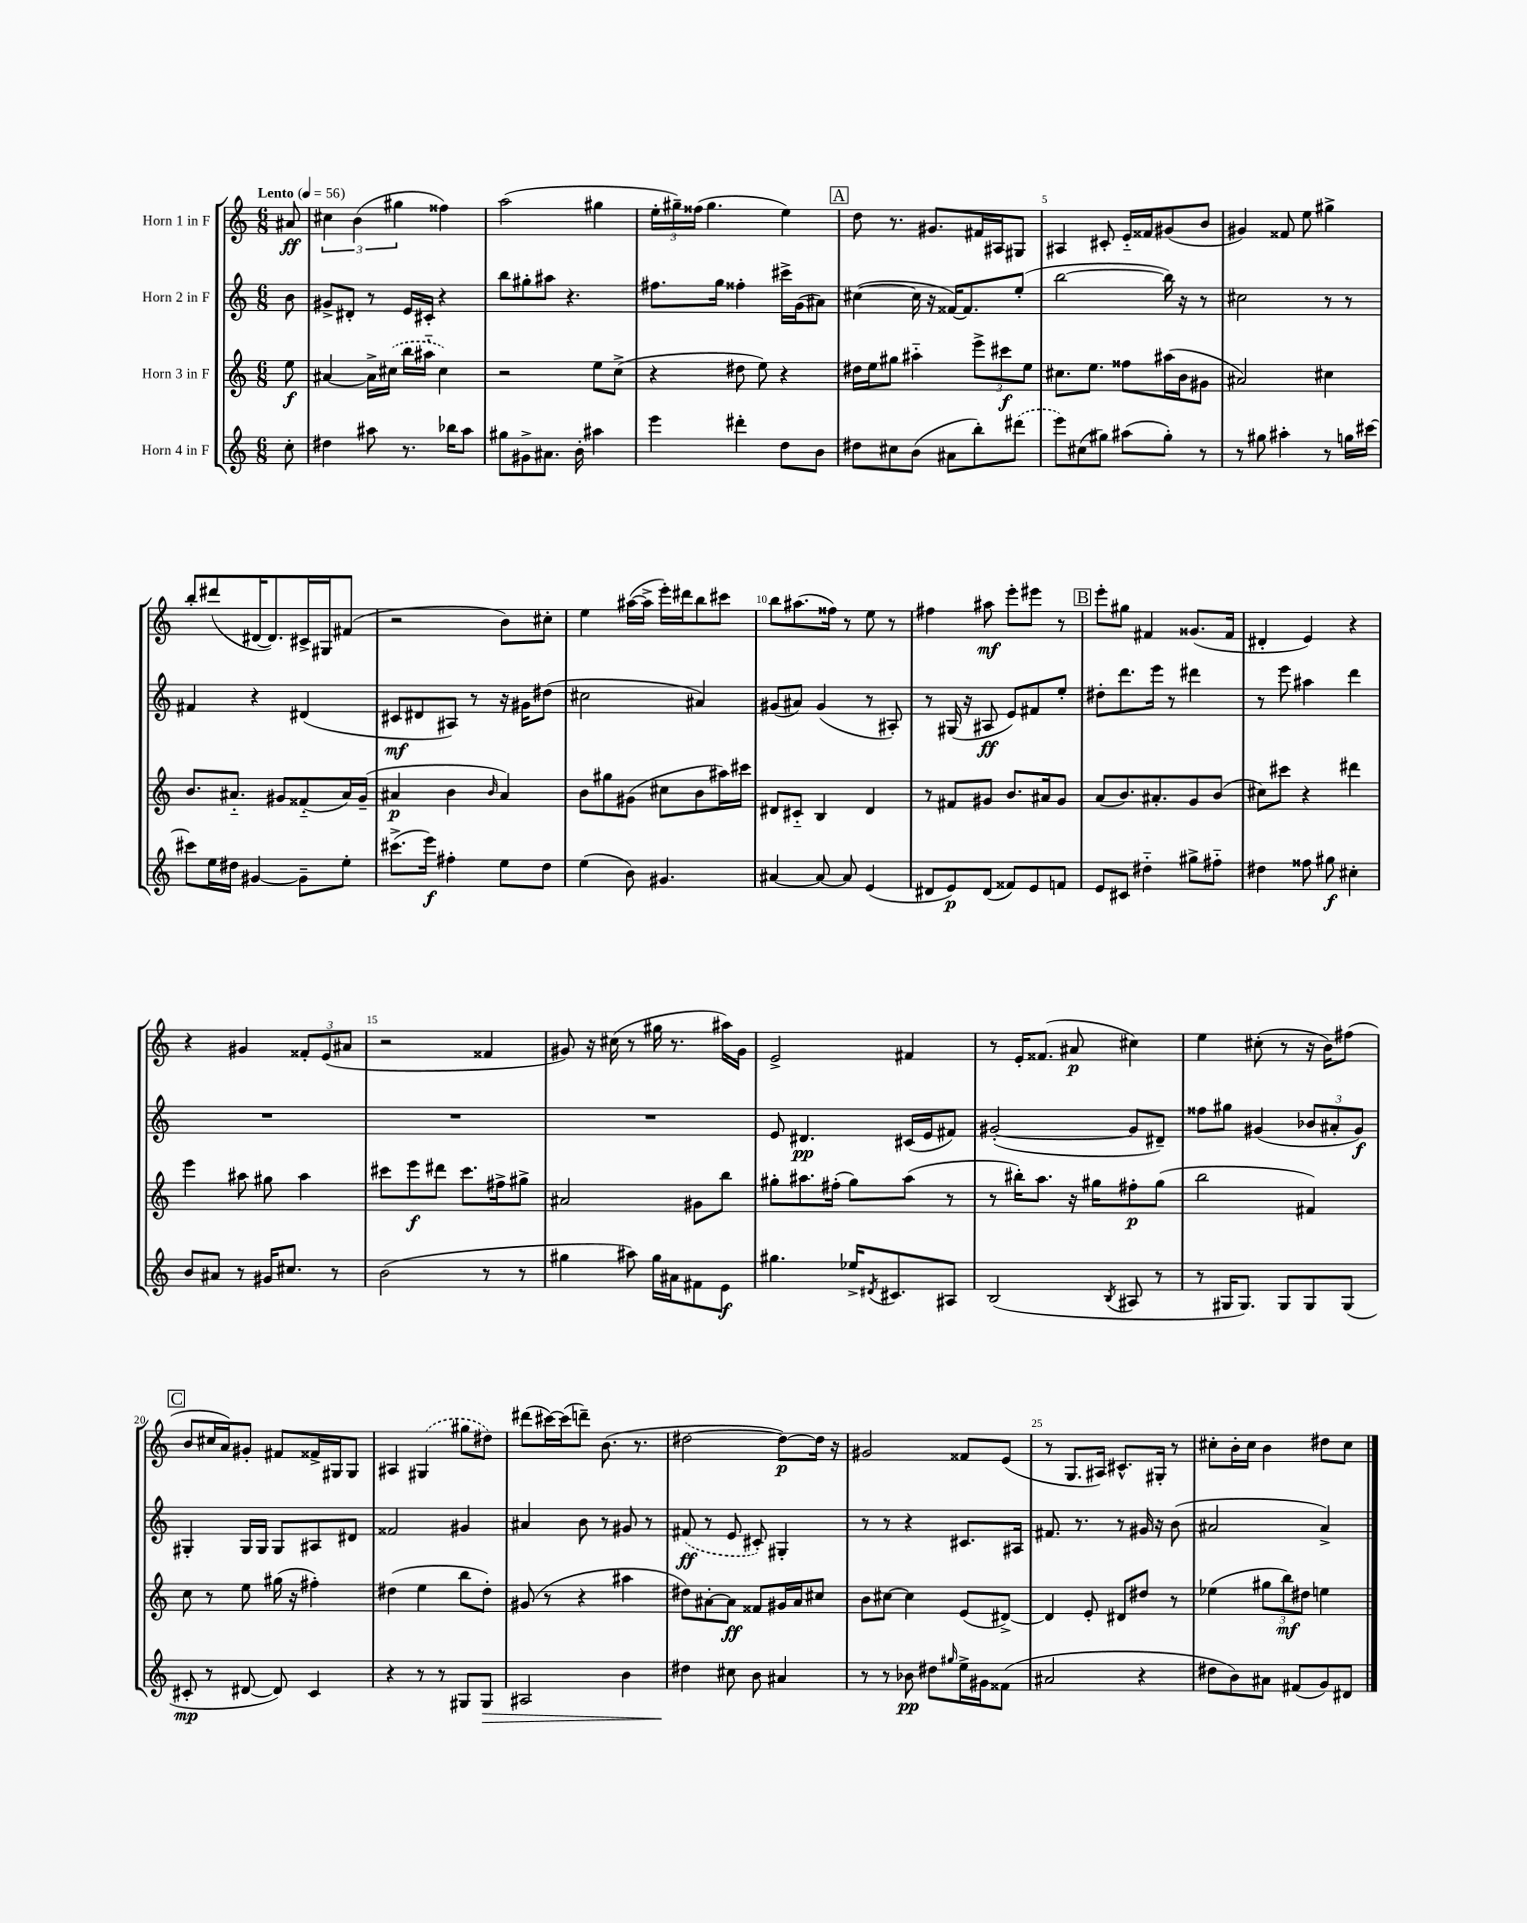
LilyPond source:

<<
\new StaffGroup <<
\new Staff = "s0" \with { instrumentName = "Horn 1 in F" } {
    \clef treble \key c \major \numericTimeSignature \time 6/8 \partial 8 \tempo "Lento" 4 = 56
    ais'8\ff |
    \tuplet 3/2 { cis''4 b'4( gis''4 } fisis''4) |
    a''2( gis''4 |
    \tuplet 3/2 { e''16-. gis''16--) fisis''16( } gis''4. e''4) |
    \mark \markup { \box "A" } d''8 r8. gis'8. fis'16 ais16 gis8 |
    ais4 cis'8-. e'16-_ fisis'16 gis'8( b'8 |
    gis'4) fisis'8 e''8 gis''4-> |
    b''8-. dis'''8( dis'16~ dis'8.) cis'16-> gis16 fis'8( |
    r2 b'8) cis''8-. |
    e''4 ais''16~( ais''16-> e'''16-.) dis'''16 b''8 cis'''8 |
    b''8 ais''8.( fisis''16) r8 e''8 r8 |
    fis''4 ais''8\mf e'''8-. eis'''8 r8 |
    \mark \markup { \box "B" } e'''8-. gis''8 fis'4 gisis'8.( fis'16 |
    dis'4-. e'4) r4 |
    r4 gis'4 \tuplet 3/2 { fisis'8-. e'8( ais'8 } |
    r2 fisis'4 |
    gis'8) r16 cis''16( r8 gis''16 r8. ais''16) gis'16 |
    e'2-> fis'4 |
    r8 e'16-. fisis'8.( ais'8\p cis''4) |
    e''4 cis''8-.( r8 r16 b'16) fis''8( |
    \mark \markup { \box "C" } b'8 cis''16 a'16) gis'8-. fis'8 fisis'16-> gis16 gis8 |
    ais4 \once \slurDashed gis4( gis''8 dis''8) |
    dis'''8( cis'''16~) cis'''16( d'''8--) b'8.( r8. |
    dis''2~ dis''8~\p) dis''16 r16 |
    gis'2 fisis'8 e'8( |
    r8 g8. ais16) cis'8.-^ gis16-. r8 |
    cis''8-. b'16-. cis''16 b'4 dis''8 cis''8 \bar "|." |
}
\new Staff = "s1" \with { instrumentName = "Horn 2 in F" } {
    \clef treble \key c \major \numericTimeSignature \time 6/8 \partial 8
    b'8 |
    gis'8-> dis'8-. r8 e'16 cis'16-. r4 |
    b''8 gis''8-. ais''8 r4. |
    fis''8. g''16 fisis''4-. cis'''16-> g'16( ais'8) |
    \mark \markup { \box "A" } cis''4~( cis''16 r16 fisis'16~) fisis'8. e''8-.( |
    b''2~ b''16) r16 r8 |
    cis''2 r8 r8 |
    fis'4 r4 dis'4( |
    cis'8\mf dis'8 ais8) r8 r16 gis'16 dis''8( |
    cis''2 ais'4) |
    gis'8( ais'8) gis'4( r8 ais8-.) |
    r8 gis16( r16 ais8\ff e'8) fis'8 e''8-. |
    \mark \markup { \box "B" } dis''8-. d'''8. e'''16 r8 dis'''4 |
    r8 e'''8 ais''4 d'''4 |
    R2. |
    R2. |
    R2. |
    e'8 dis'4.\pp cis'16( e'16 fis'8) |
    gis'2~-.( gis'8 dis'8--) |
    fisis''8 gis''8 gis'4( \tuplet 3/2 { bes'8 ais'8-. gis'8\f) } |
    \mark \markup { \box "C" } gis4-. gis16 gis16 gis8 ais8 dis'8 |
    fisis'2 gis'4 |
    ais'4 b'8 r8 gis'8 r8 |
    \once \slurDashed fis'8\ff( r8 e'8 cis'8-.) gis4-. |
    r8 r8 r4 cis'8. ais16 |
    fis'8. r8. r8 gis'16 r16 b'8( |
    ais'2 ais'4->) \bar "|." |
}
\new Staff = "s2" \with { instrumentName = "Horn 3 in F" } {
    \clef treble \key c \major \numericTimeSignature \time 6/8 \partial 8
    e''8\f |
    ais'4~ ais'16-> \once \slurDashed cis''16( b''16 ais''16-_ cis''4) |
    r2 e''8 c''8->( |
    r4 dis''8 e''8) r4 |
    \mark \markup { \box "A" } dis''16 e''16 gis''8 ais''4-_ \tuplet 3/2 { e'''8-> cis'''8\f e''8 } |
    cis''8. e''8. fisis''8 ais''16( b'16 gis'8 |
    ais'2) cis''4 |
    b'8. ais'8.-_ gis'8 fisis'8-_( ais'16) gis'16--( |
    ais'4\p b'4 \grace { b'16 } ais'4) |
    b'8 gis''8 gis'8( cis''8 b'8 ais''16) cis'''16 |
    dis'8 cis'8-_ b4 dis'4 |
    r8 fis'8 gis'8 b'8. ais'16 gis'8 |
    \mark \markup { \box "B" } a'8( b'8.) ais'8.-. g'8 b'8( |
    cis''8) cis'''8 r4 dis'''4 |
    e'''4 ais''8 gis''8 ais''4 |
    cis'''8 e'''8\f dis'''8 cis'''8. fis''16-> gis''8-> |
    ais'2 gis'8 b''8 |
    gis''8-. ais''8. fis''16-.( gis''8) ais''8( r8 |
    r8 bis''16-.) a''8. r16 gis''16 fis''8-.\p gis''8( |
    b''2 fis'4) |
    \mark \markup { \box "C" } c''8 r8 e''8 gis''16( r16 fis''4-.) |
    dis''4( e''4 b''8 dis''8-.) |
    gis'8( r8 r4 ais''4 |
    dis''8) ais'8~-. ais'8\ff fisis'8 gis'16 ais'16 cis''8 |
    b'8 cis''8~ cis''4 e'8( dis'8~->) |
    dis'4 e'8-. dis'8 dis''8 r8 |
    ees''4( \tuplet 3/2 { gis''8 b''8\mf) dis''8 } e''4 \bar "|." |
}
\new Staff = "s3" \with { instrumentName = "Horn 4 in F" } {
    \clef treble \key c \major \numericTimeSignature \time 6/8 \partial 8
    c''8-. |
    dis''4 ais''8 r8. bes''16 ais''8 |
    gis''8 gis'8-> ais'8. b'16-. ais''4 |
    e'''4 dis'''4-. d''8 b'8 |
    \mark \markup { \box "A" } dis''8 cis''8 b'8( ais'8 b''8-.) \once \slurDashed dis'''8( |
    e'''8) cis''8( gis''8) ais''8( gis''8-.) r8 |
    r8 gis''8 ais''4-. r8 g''16 cis'''16~ |
    cis'''8 e''16 dis''16 gis'4~ gis'8-- e''8-. |
    cis'''8.->( e'''16\f) fis''4-. e''8 d''8 |
    e''4( b'8) gis'4. |
    ais'4~ ais'8~ ais'8 e'4( |
    dis'8 e'8\p) dis'8( fisis'8) e'8 f'8 |
    \mark \markup { \box "B" } e'8 cis'8 dis''4-_ gis''8-> fis''8-_ |
    dis''4 fisis''8 gis''8\f cis''4-. |
    b'8 ais'8 r8 gis'16 cis''8. r8 |
    b'2( r8 r8 |
    gis''4 ais''8) gis''16 ais'16 fis'8 e'8\f |
    gis''4. ees''16-> \acciaccatura { dis'8 } cis'8. ais8 |
    b2( \acciaccatura { b8 } ais8 r8 |
    r8 gis16 gis8.) gis8 gis8 gis8( |
    \mark \markup { \box "C" } cis'8-.\mp r8 dis'8~ dis'8) cis'4 |
    r4 r8 r8 gis8 gis8\> |
    ais2 b'4 |
    dis''4\! cis''8 b'8 ais'4 |
    r8 r8 bes'8\pp dis''8 \grace { gis''16 } e''16-> gis'16 fisis'8( |
    ais'2 r4 |
    dis''8 b'8) ais'8 fis'8( g'8) dis'8 \bar "|." |
}
>>
>>
\layout { \context { \Score \override BarNumber.break-visibility = ##(#f #t #t) barNumberVisibility = #(every-nth-bar-number-visible 5) } }
